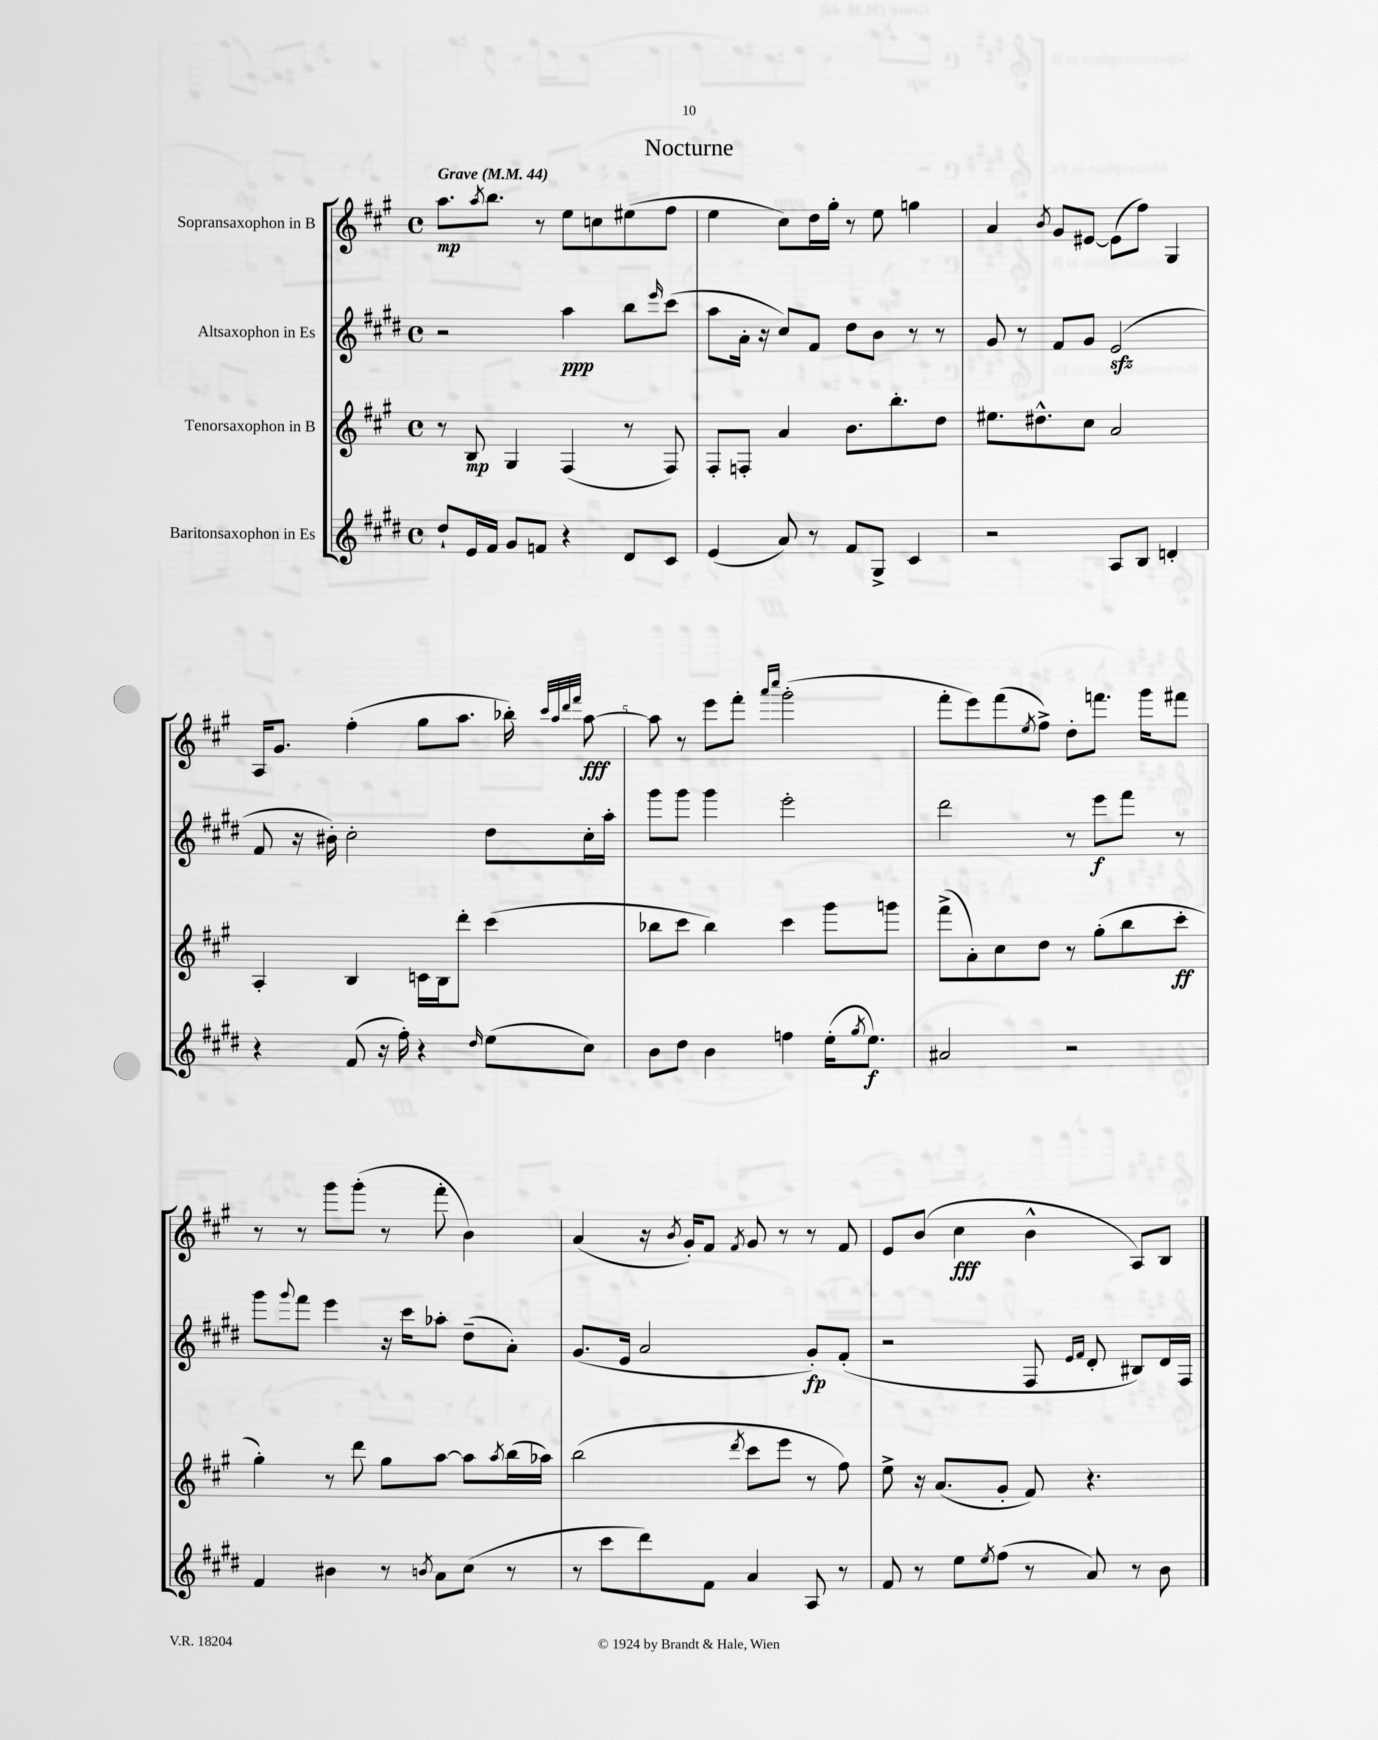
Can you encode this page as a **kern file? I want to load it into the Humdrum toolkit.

**kern	**dynam	**kern	**dynam	**kern	**dynam	**kern	**dynam
*part4	*part4	*part3	*part3	*part2	*part2	*part1	*part1
*staff4	*staff4	*staff3	*staff3	*staff2	*staff2	*staff1	*staff1
*I"Baritonsaxophon in Es	*	*I"Tenorsaxophon in B	*	*I"Altsaxophon in Es	*	*I"Sopransaxophon in B	*
*clefG2	*	*clefG2	*	*clefG2	*	*clefG2	*
*k[f#c#g#d#]	*	*k[f#c#g#]	*	*k[f#c#g#d#]	*	*k[f#c#g#]	*
*M4/4	*	*M4/4	*	*M4/4	*	*M4/4	*
*met(c)	*	*met(c)	*	*met(c)	*	*met(c)	*
*MM44	*	*MM44	*	*MM44	*	*MM44	*
=1	=1	=1	=1	=1	=1	=1	=1
!	!	!	!	!	!	!LO:TX:a:B:t=Grave	!
8dd#`/L	.	8r	.	2r	.	8.aa\L	mp
16e/L	.	8B/	mp	.	.	.	.
.	.	.	.	.	.	8qaa/	.
16f#/JJ	.	.	.	.	.	8.bb\J	.
8g#/L	.	4G#/	.	.	.	.	.
8fn/J	.	.	.	.	.	8r	.
4r	.	(4F#/	.	4aa\	ppp	8ee\L	.
.	.	.	.	.	.	8ccn\	.
8d#/L	.	8r	.	8bb\L	.	(8ee#X\	.
.	.	.	.	16qqeee/	.	.	.
8c#/J	.	8F#/)	.	(8ccc#\J	.	8ff#\J	.
=2	=2	=2	=2	=2	=2	=2	=2
(4e/	.	8F#'/L	.	8aa\L	.	4ee\	.
.	.	8Fn'/J	.	16a'\Jk	.	.	.
.	.	.	.	16r	.	.	.
8a/)	.	4a/	.	8cc#/L)	.	8cc#\L)	.
8r	.	.	.	8f#/J	.	16dd\L	.
.	.	.	.	.	.	16gg#'\JJ	.
8f#/L	.	8.b\L	.	8dd#\L	.	8r	.
8G#^/J	.	.	.	8b\J	.	8ee\	.
.	.	8.bb'\	.	.	.	.	.
4c#/	.	.	.	8r	.	4ggn\	.
.	.	8dd\J	.	8r	.	.	.
=3	=3	=3	=3	=3	=3	=3	=3
2r	.	8.ee#X\L	.	8g#/	.	4a/	.
.	.	.	.	8r	.	.	.
.	.	8.dd#X^^\	.	.	.	.	.
.	.	.	.	.	.	8qb/	.
.	.	.	.	8f#/L	.	8g#/L	.
.	.	8cc#\J	.	8g#/J	.	[8e#X/J	.
8A/L	.	2a/	.	(2ezz/	.	(8e#\L]	.
8B/J	.	.	.	.	.	8ff#\J)	.
4dn'/	.	.	.	.	.	4G#/	.
!!LO:LB:g=z
=4	=4	=4	=4	=4	=4	=4	=4
4r	.	4A'/	.	8f#/	.	16A/KL	.
.	.	.	.	.	.	8.g#/J	.
.	.	.	.	16r	.	.	.
.	.	.	.	16b#X'\)	.	.	.
(8f#/	.	4B/	.	2cc#'\	.	(4ff#'\	.
16r	.	.	.	.	.	.	.
16ff#'\)	.	.	.	.	.	.	.
4r	.	16cn\LL	.	.	.	8gg#\L	.
.	.	16B\J	.	.	.	.	.
.	.	8ddd'\J	.	.	.	8.aa\J	.
16qqdd#/	.	.	.	.	.	.	.
(8ee\L	.	(4ccc#\	.	8dd#\L	.	.	.
.	.	.	.	.	.	16bb-X'\)	.
.	.	.	.	.	.	32qqccc#/LLL	.
.	.	.	.	.	.	32qqaa/	.
.	.	.	.	.	.	32qqddd/	.
.	.	.	.	.	.	32qqfff#/JJJ	.
8cc#\J)	.	.	.	16cc#'\L	.	[8aa\	fff
.	.	.	.	16aa'\JJ	.	.	.
=5	=5	=5	=5	=5	=5	=5	=5
8b\L	.	8bb-X\L	.	8ggg#\L	.	8aa\]	.
8dd#\J	.	8ccc#\J	.	8ggg#\J	.	8r	.
4b\	.	4bb-\)	.	4ggg#\	.	8eee\L	.
.	.	.	.	.	.	8fff#'\J	.
.	.	.	.	.	.	16qqaaa/LL	.
.	.	.	.	.	.	16qqcccc#/JJ	.
4ffn\	.	4ccc#\	.	2eee'\	.	(2ggg#'\	.
(16ee'\KL	.	8ggg#\L	.	.	.	.	.
8qgg#/	.	.	.	.	.	.	.
8.ee\J)	f	.	.	.	.	.	.
.	.	8gggn\J	.	.	.	.	.
=6	=6	=6	=6	=6	=6	=6	=6
2a#X/	.	(8fff#^\L	.	2ddd#\	.	8fff#'\L	.
.	.	8a'\)	.	.	.	8eee\)	.
.	.	8cc#\	.	.	.	(8fff#\	.
.	.	.	.	.	.	8qee/	.
.	.	8dd\J	.	.	.	8ff#^\J)	.
2r	.	8r	.	8r	.	8dd'\L	.
.	.	(8gg#'\L	.	8eee\L	f	8.fffn\J	.
.	.	8bb\	.	8fff#\J	.	.	.
.	.	.	.	.	.	16ggg#\KL	.
.	.	8ccc#'\J	ff	8r	.	8fff#X\J	.
!!LO:LB:g=z
=7	=7	=7	=7	=7	=7	=7	=7
4f#/	.	4gg#'\)	.	8ggg#\L	.	8r	.
.	.	.	.	8qqggg#/	.	.	.
.	.	.	.	8fff#\J	.	8r	.
4b#X\	.	8r	.	4eee\	.	8ggg#\L	.
.	.	8ddd\	.	.	.	(8ggg#'\J	.
8r	.	8gg#\L	.	16r	.	8r	.
.	.	.	.	16ccc#\KL	.	.	.
8qbn/	.	.	.	.	.	.	.
8a\L	.	[8aa\J	.	8aa-X'\J	.	8fff#'\	.
(8cc#\J	.	8aa\L]	.	(8dd#~\L	.	4b\)	.
.	.	8qaa/	.	.	.	.	.
8r	.	(16bb\L	.	8a'\J)	.	.	.
.	.	16aa-X\JJ)	.	.	.	.	.
=8	=8	=8	=8	=8	=8	=8	=8
8r	.	(2bb\	.	(8.g#/L	.	(4a/	.
8ccc#\L	.	.	.	.	.	.	.
.	.	.	.	16e/Jk	.	.	.
8ddd#\)	.	.	.	2a/	.	16r	.
.	.	.	.	.	.	8qb/	.
.	.	.	.	.	.	16g#'/KL)	.
8f#\J	.	.	.	.	.	8f#/J	.
.	.	8qddd/	.	.	.	8qf#/	.
4a/	.	8ccc#\L	.	.	.	8g#/	.
.	.	8eee\J	.	.	.	8r	.
8A/	.	8r	.	8g#'/L)	fp	8r	.
8r	.	8ff#\)	.	(8f#'/J	.	8f#/	.
=9	=9	=9	=9	=9	=9	=9	=9
8f#/	.	8ee^\	.	2r	.	8e/L	.
8r	.	16r	.	.	.	(8b/J	.
.	.	(8.a/L	.	.	.	.	.
8ee\L	.	.	.	.	.	4cc#\	fff
8qee/	.	.	.	.	.	.	.
(8ff#\J	.	8g#'/J	.	.	.	.	.
8r	.	8f#/)	.	8F#/	.	4b^^\	.
.	.	.	.	16qqe/LL	.	.	.
.	.	.	.	16qqf#/JJ	.	.	.
8a/)	.	4.r	.	8d#'/	.	.	.
8r	.	.	.	8B#X/L)	.	8A/L)	.
8b\	.	.	.	16d#/L	.	8B/J	.
.	.	.	.	16F#/JJ	.	.	.
==	==	==	==	==	==	==	==
*-	*-	*-	*-	*-	*-	*-	*-
